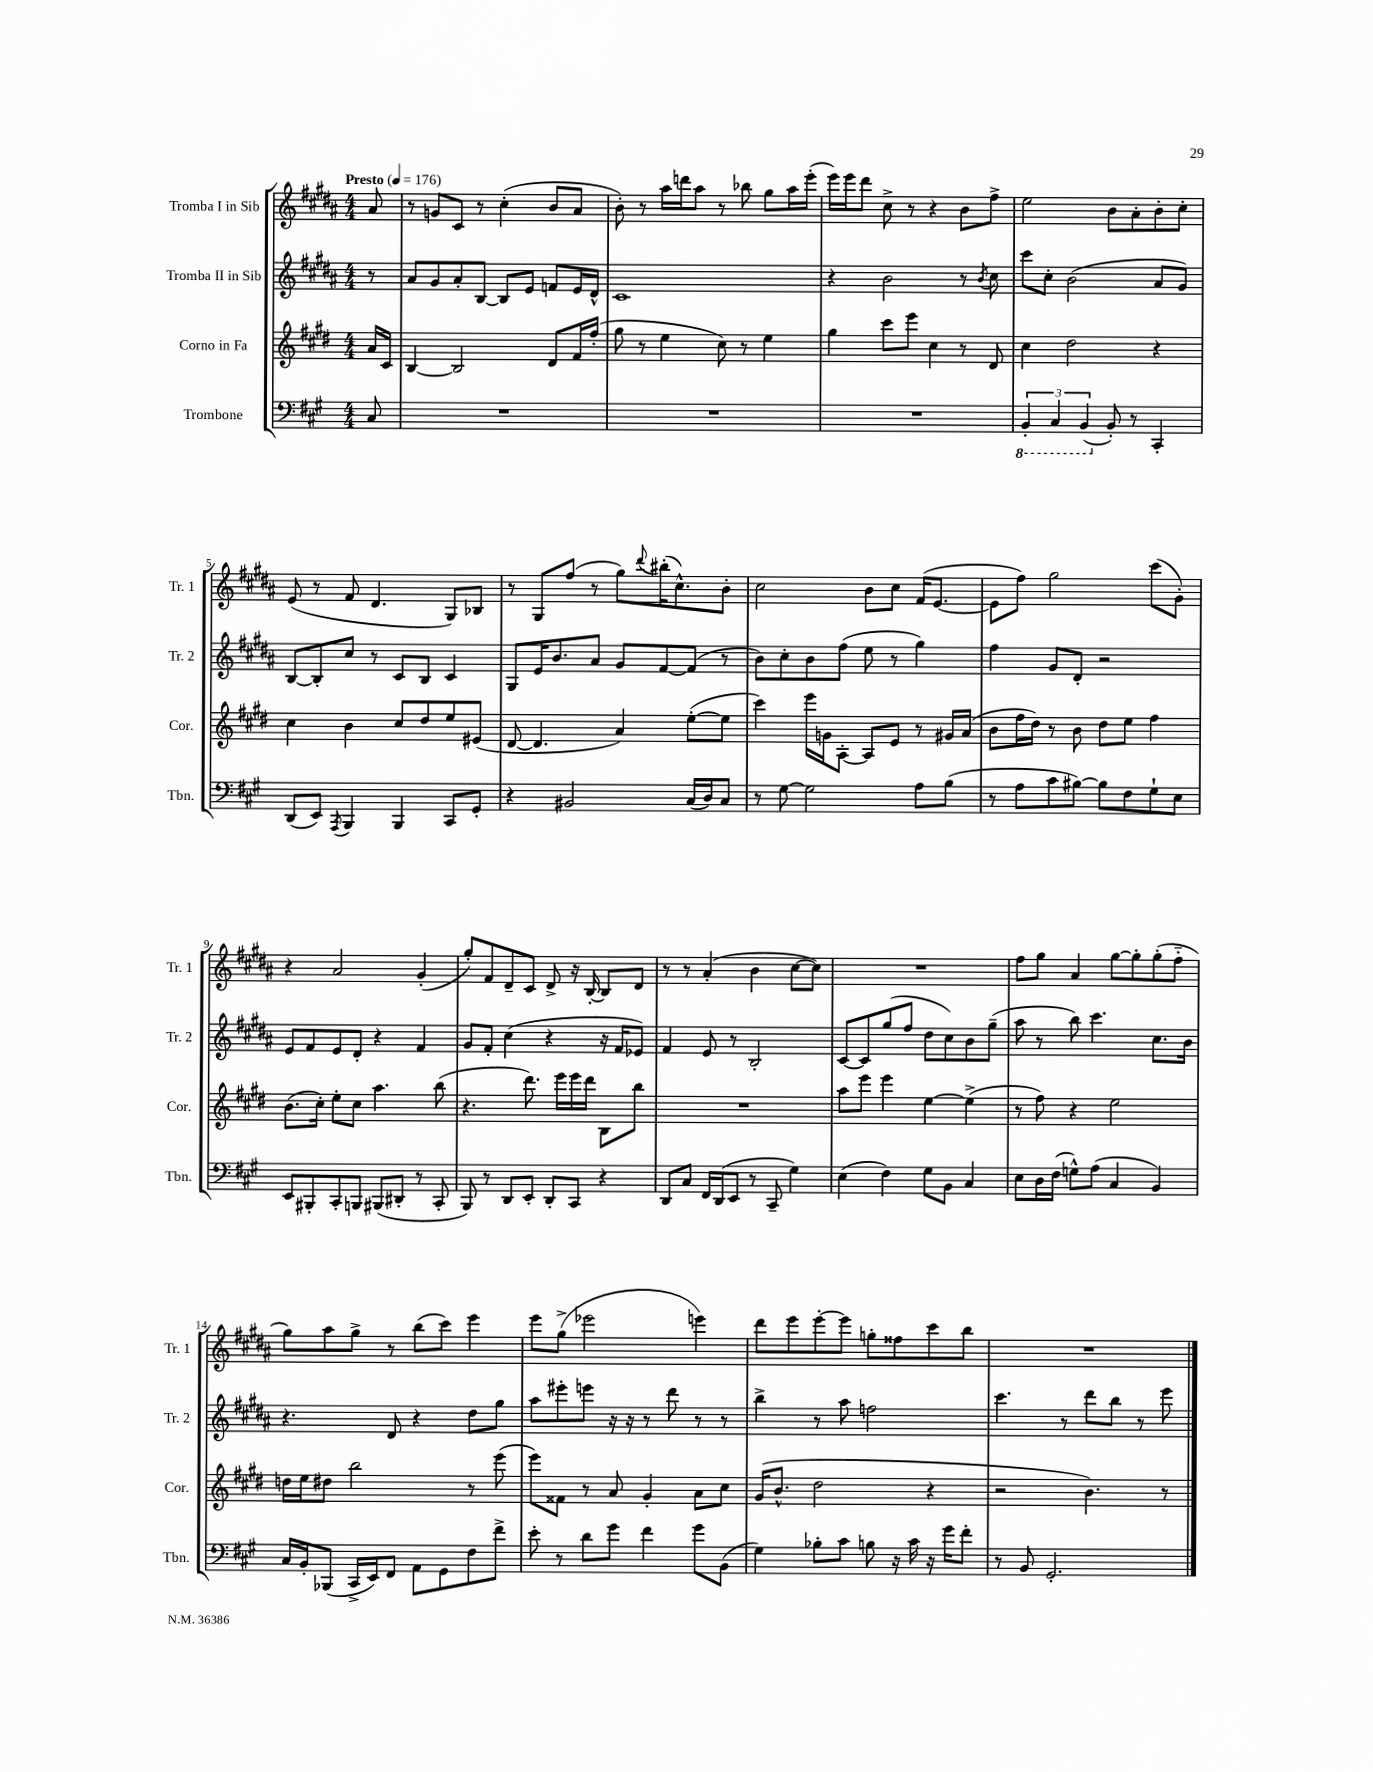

**kern	**kern	**kern	**kern
*part4	*part3	*part2	*part1
*staff4	*staff3	*staff2	*staff1
*I"Trombone	*I"Corno in Fa	*I"Tromba II in Sib	*I"Tromba I in Sib
*I'Tbn.	*I'Cor.	*I'Tr. 2	*I'Tr. 1
*clefF4	*clefG2	*clefG2	*clefG2
*k[f#c#g#]	*k[f#c#g#d#]	*k[f#c#g#d#a#]	*k[f#c#g#d#a#]
*M4/4	*M4/4	*M4/4	*M4/4
*MM176	*MM176	*MM176	*MM176
=	=	=	=
!	!	!	!LO:TX:a:B:t=Presto
8C#/	16a/LL	8r	8a#/
.	16c#/JJ	.	.
=1	=1	=1	=1
1r	[4B/	8a#/L	8r
.	.	8g#/	8gn/L
.	2B/]	8a#'/	8c#/J
.	.	[8B/J	8r
.	.	8B/L]	(4cc#'\
.	.	8e/J	.
.	8d#/L	8fn/L	8b/L
.	16f#/L	16e/L	8a#/J
.	(16ff#'/JJ	16d#^^/JJ	.
=2	=2	=2	=2
1r	8gg#\	1c#	8b'\)
.	8r	.	8r
.	4ee\	.	16aa#\LL
.	.	.	16dddn\J
.	.	.	8aa#\J
.	8cc#\)	.	8r
.	8r	.	8bb-X\
.	4ee\	.	8gg#\L
.	.	.	16aa#\L
.	.	.	(16eee'\JJ
=3	=3	=3	=3
1r	4gg#\	4r	16eee\LL)
.	.	.	16eee\J
.	.	.	8ddd#\J
.	8ccc#\L	2b\	8cc#^\
.	8eee\J	.	8r
.	4cc#\	.	4r
.	8r	8r	8b\L
.	.	8qb/	.
.	8d#/	8cc#\	8ff#^\J
=4	=4	=4	=4
*8ba	*	*	*
6BBB'/	4cc#\	8ccc#\L	2ee\
.	.	8cc#'\J	.
6CC#/	.	.	.
.	2dd#\	(2b\	.
(6BBB/	.	.	.
*X8ba	*	*	*
8BB'/)	.	.	8b\L
8r	.	.	8a#'\
4CC#'/	4r	8a#/L	8b'\
.	.	8g#/J)	8cc#'\J
!!LO:LB:g=z
=5	=5	=5	=5
(8DD/L	4cc#\	[8B/L	(8e/
8EE/J)	.	8B'/]	8r
8qAAA/	.	.	.
4BBB/	4b\	8cc#/J	8f#/
.	.	8r	4.d#/
4BBB/	8cc#/L	8c#/L	.
.	8dd#/	8B/J	.
8CC#/L	8ee/	4c#/	8G#/L)
8GG#'/J	(8e#X/J	.	8B-X/J
=6	=6	=6	=6
4r	[8d#/	8G#/L	8r
.	4.d#/]	16e/K	8G#/L
.	.	8.b/	.
2BB#X/	.	.	(8ff#/J
.	.	8a#/J	8r
.	4a/)	8g#/L	8gg#\L)
.	.	.	8qqddd#/
.	.	[8f#/	(16bb#X'\K
.	.	.	8.cc#^^\)
(16C#/LL	([8ee'\L	(8f#/J]	.
16D/J)	.	.	.
8C#/J	8ee\J]	8r	8b'\J
=7	=7	=7	=7
8r	4ccc#\)	8b\L)	2cc#\
[8G#\	.	8cc#'\	.
2G#\]	16eee\LL	8b\	.
.	16gn\J	.	.
.	[8A'\J	(8ff#\J	.
.	8A/L]	8ee\	8b\L
.	8e/J	8r	8cc#\J
8A\L	8r	4gg#\)	(16f#/KL
.	.	.	[8.e/J
(8B\J	16g#X/LL	.	.
.	(16a/JJ	.	.
=8	=8	=8	=8
8r	8b\L	4ff#\	8e\L]
8A\L	16ff#\L	.	8ff#\J)
.	16dd#\JJ)	.	.
8c#\	8r	8g#/L	2gg#\
[8B#X\J)	8b\	8d#'/J	.
8B#\L]	8dd#\L	2r	.
8F#\	8ee\J	.	.
8G#`\	4ff#\	.	(8ccc#\L
8E\J	.	.	8g#'\J)
!!LO:LB:g=z
=9	=9	=9	=9
8EE/L	(8.b\L	8e/L	4r
8BBB#X'/	.	8f#/	.
.	16cc#'\Jk)	.	.
8CC#'/	8ee'\L	8e/	2a#/
8BBBn/J	8cc#\J	8d#'/J	.
(8BBB#X/L	4.aa\	4r	.
8DD#X'/J	.	.	.
8r	.	4f#/	(4g#'/
8CC#'/	(8bb\	.	.
=10	=10	=10	=10
8BBB/)	4.r	8g#/L	8gg#'/L)
8r	.	8f#'/J	8f#/
8DD/L	.	(4cc#\	8d#~/
8EE'/J	8.ddd#\)	.	8c#/J
8DD'/L	.	4r	8d#^/
.	16eee\LL	.	.
8CC#/J	16eee\	.	16r
.	16ddd#\JJ	.	[16B'/
4r	8B\L	16r	8B/L]
.	.	16f#/KL	.
.	8bb\J	8e-X/J)	8d#/J
=11	=11	=11	=11
8DD/L	1r	4f#/	8r
8C#/J	.	.	8r
16FF#/LL	.	8e/	(4a#'/
(16DD/J	.	.	.
8EE/J	.	8r	.
8r	.	2B'/	4b\
8CC#~/	.	.	.
4G#\)	.	.	[8cc#\L
.	.	.	8cc#\J])
=12	=12	=12	=12
(4E\	8aa\L	[8c#/L	1r
.	8eee\J	8c#/]	.
4F#\)	4eee\	(8gg#/	.
.	.	8ff#/J	.
8G#\L	[4ee\	8dd#\L	.
8BB\J	.	8cc#\)	.
4C#/	(4ee^\]	8b\	.
.	.	(8gg#~\J	.
=13	=13	=13	=13
8E\L	8r	8aa#\	8ff#\L
16D\L	8ff#\)	8r	8gg#\J
(16F#\JJ	.	.	.
8Gn^^\L)	4r	8bb\)	4a#/
(8A\J	.	4.ccc#\	.
4C#/	2ee\	.	[8gg#\L
.	.	.	8gg#'\]
4BB/)	.	8.cc#\L	(8gg#'\
.	.	.	8ff#\J
.	.	16b\Jk	.
!!LO:LB:g=z
=14	=14	=14	=14
16C#/LL	16ddn\LL	4.r	8gg#\L)
16BB'/J	16ee\J	.	.
(8BBB-X/J	8dd#X\J	.	8aa#\
16CC#^/LL	2bb\	.	8gg#^\J
16EE/J)	.	.	.
8FF#/J	.	8d#/	8r
8AA\L	.	4r	(8bb\L
8GG#\	.	.	8ccc#\J)
8F#\	8r	8dd#\L	4eee\
8f#^\J	(8eee\	8gg#\J	.
=15	=15	=15	=15
8e'\	8eee\L)	8aa#\L	8eee\L
8r	8f##X\J	8eee#X'\	(8gg#^\J
8d\L	8r	8eeen\J	2eee-X\
8g#\J	8a/	16r	.
.	.	16r	.
4f#\	4g#'/	8r	.
.	.	8ddd#\	.
8g#\L	8a\L	8r	4eeen\)
(8BB\J	8cc#\J	8r	.
=16	=16	=16	=16
4G#\)	(16g#/KL	4bb^\	8ddd#\L
.	8.b^^/J	.	.
.	.	.	8eee\
8B-X'\L	2dd#\	8r	[8eee'\
8c#\J	.	8aa#\	8eee\J]
8Bn\	.	2ffn\	8ggn'\L
16r	.	.	8ff##X\
16c#\	.	.	.
16r	4r	.	8ccc#\
16g#\KL	.	.	.
8f#'\J	.	.	8bb\J
=17	=17	=17	=17
8r	2r	4.ccc#\	1r
8BB/	.	.	.
2.GG#'/	.	.	.
.	.	8r	.
.	4.b\)	8ddd#\L	.
.	.	8bb\J	.
.	.	8r	.
.	8r	8eee\	.
==	==	==	==
*-	*-	*-	*-
